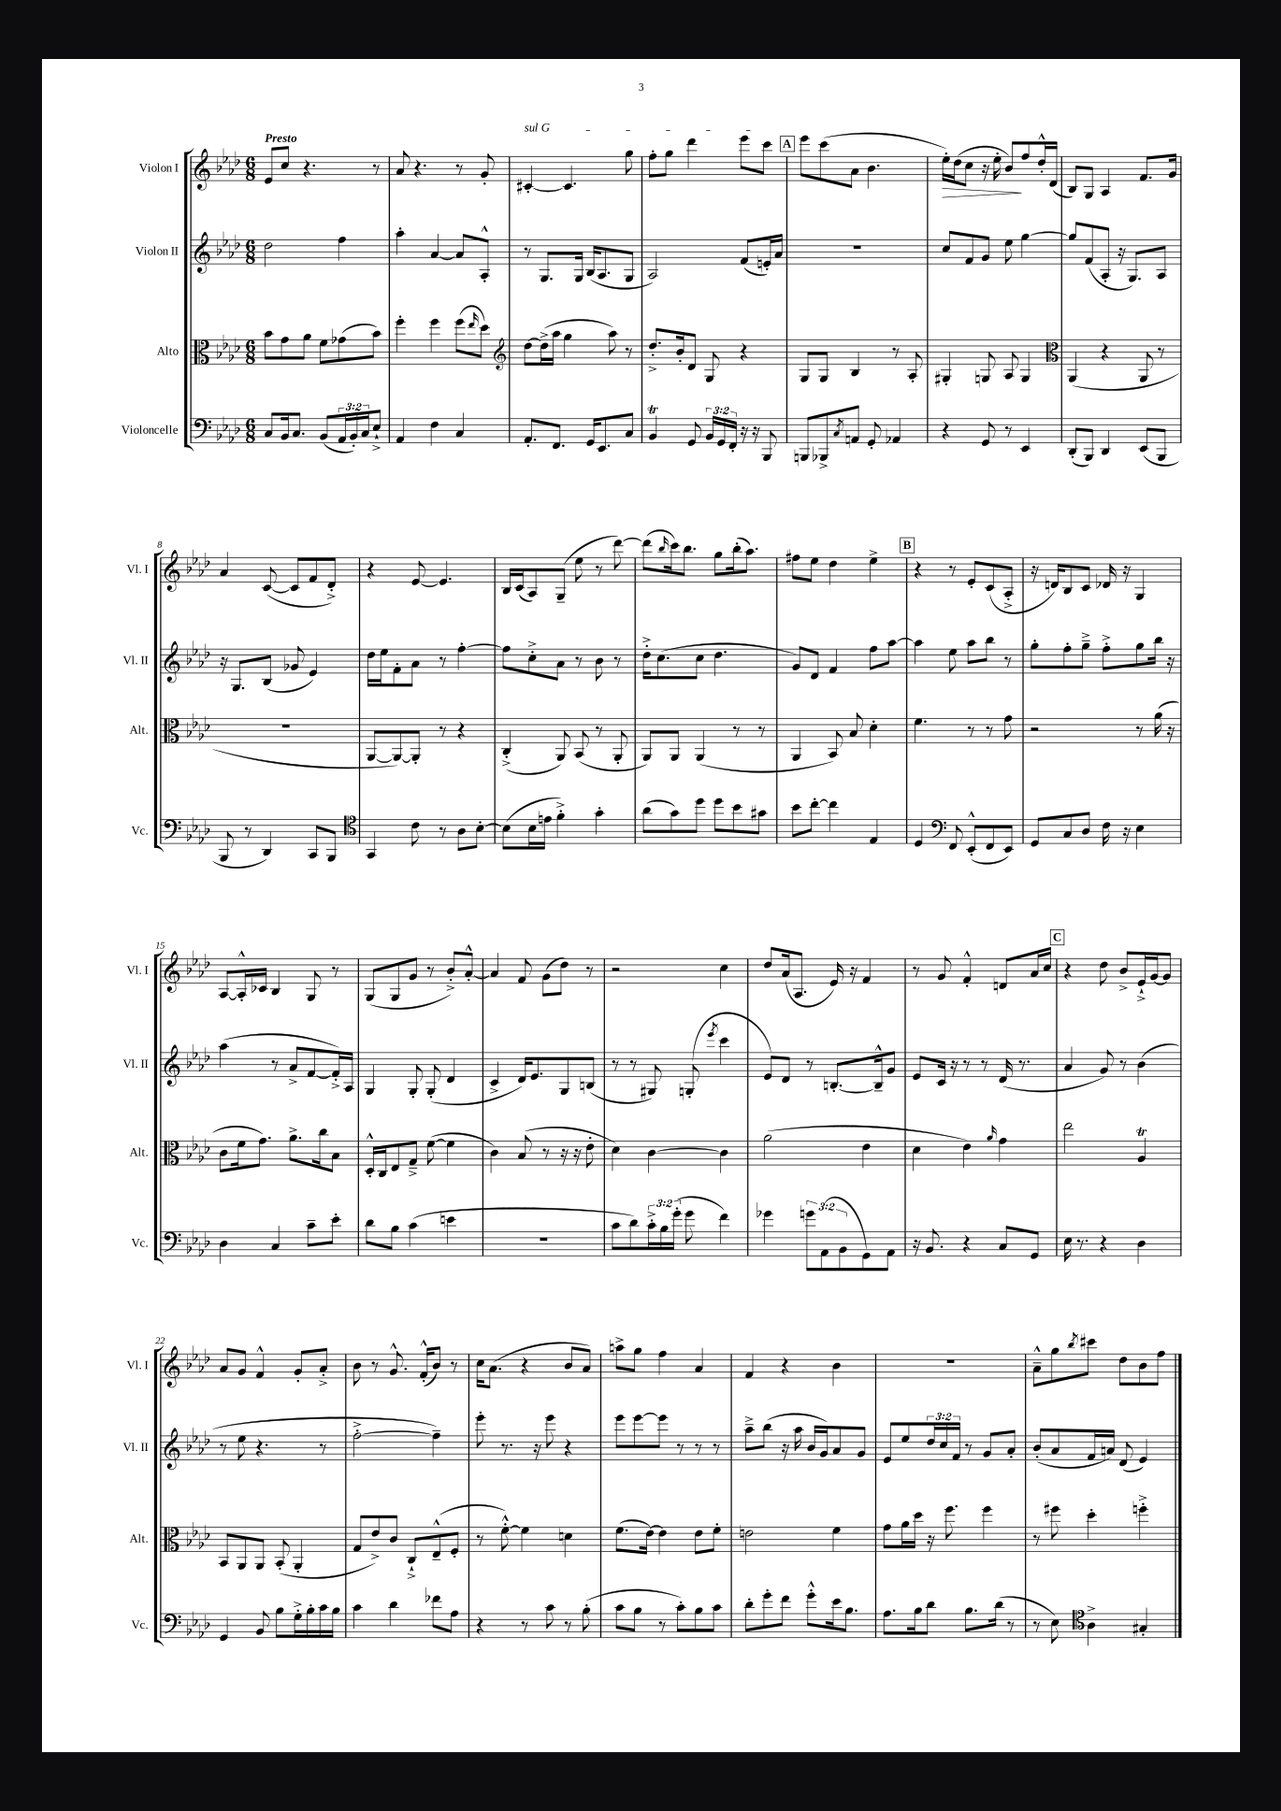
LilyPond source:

<<
\new StaffGroup <<
\new Staff = "s0" \with { instrumentName = "Violon I" shortInstrumentName = "Vl. I" } {
    \clef treble \key aes \major \numericTimeSignature \time 6/8 \tempo "Presto"
    ees'8 c''8 r4. r8 |
    aes'8 r4. r8 g'8-. |
    \once \override TextSpanner.bound-details.left.text = \markup { \italic "sul G" } cis'4~-.\startTextSpan cis'4. g''8 |
    f''8-. g''8 des'''4 ees'''8 c'''8\stopTextSpan |
    \mark \markup { \box "A" } ees'''8 c'''8( aes'8 bes'4. |
    ees''16-.\>) des''16( c''8 r16 ees''16-. bes'8\!) f''8 des''16-.-^ des'16( |
    bes8) g8 aes4 f'8. g'16 |
    aes'4 c'8~( c'8 f'8 des'8-.->) |
    r4 ees'8~ ees'4. |
    bes16 c'16( aes8) g8--( ees''8 r8 des'''8~) |
    des'''8( \grace { bes''16 } c'''16) bes''8. g''8 bes''16-.( aes''8.) |
    fis''8 ees''8 des''4 ees''4-> |
    \mark \markup { \box "B" } r4 r8 ees'8-. c'8( aes8-.-> |
    r16 d'16) bes8 c'8 des'16 r16 g4 |
    aes8~ aes16-.-^ ces'16 bes4 g8 r8 |
    g8( g8 g'8 r8 bes'8-.->) aes'8~-.-^ |
    aes'4 f'8 g'8( des''8) r8 |
    r2 c''4 |
    des''8 aes'16( aes8. ees'16) r16 f'4 |
    r8 g'8 f'4-.-^ d'8 aes'16 c''16 |
    \mark \markup { \box "C" } r4 des''8 bes'8-> ees'16-!-> g'16~ g'8 |
    aes'8 g'8 f'4-^ g'8-. aes'8-.-> |
    bes'8 r8 g'8.-^ f'16-.-^( bes'8) r8 |
    c''16 aes'8.( r4 bes'8 aes'8) |
    a''8-> g''8 f''4 aes'4 |
    f'4 r4 bes'4 |
    R2. |
    aes'8---^ g''8 \acciaccatura { bes''8 } cis'''8 des''8 bes'8 f''8 \bar "|." |
}
\new Staff = "s1" \with { instrumentName = "Violon II" shortInstrumentName = "Vl. II" } {
    \clef treble \key aes \major \numericTimeSignature \time 6/8 \override Staff.TupletNumber.text = #tuplet-number::calc-fraction-text
    des''2 f''4 |
    aes''4-. aes'4~ aes'8 aes8-.-^ |
    r8 g8. g16 bes16( aes8. g8 |
    aes2) f'8( e'16-.) aes'16 |
    \mark \markup { \box "A" } R2. |
    c''8 f'8 g'8 ees''8 g''4~ |
    g''8 f'8( aes8-. r16 g8.) aes8 |
    r16 g8. bes8( ges'8 ees'4) |
    des''16 ees''16 f'8-. aes'8 r8 f''4~-. |
    f''8 c''8-.-> aes'8 r8 bes'8 r8 |
    des''16-.-> c''8.( c''8 des''4. |
    g'8) des'8 f'4 f''8 aes''8~ |
    \mark \markup { \box "B" } aes''4 ees''8 aes''8 bes''8 r8 |
    g''8-. f''8-. g''8---> f''8-.-> g''8 bes''16 r16 |
    aes''4( r8 aes'8-> f'8~ f'16-.->) aes16 |
    g4 g8-. g8-.( des'4 |
    c'4-> des'16) ees'8. g8 b8( |
    r8 r8 gis8) g8-.( \acciaccatura { ees'''8 } c'''4 |
    ees'8) des'8 r8 b8.~-. b16---^ g'8 |
    ees'8 c'16 r16 r8 r8 des'16( r8. |
    \mark \markup { \box "C" } aes'4 g'8) r8 bes'4( |
    r8 ees''8 r4. r8 |
    f''2~-.-> f''4--) |
    ees'''8-. r8. r16 ees'''8 r4 |
    ees'''8 ees'''8~ ees'''8 r8 r8 r8 |
    aes''8---> bes''8( r16 aes''16 bes'16 g'16) aes'8 g'8 |
    ees'8 ees''8 \tuplet 3/2 { des''16 c''16 f'16 } r8 g'8 aes'8-. |
    bes'8-.( aes'8 f'16 a'16) des'8( ees'4) \bar "|." |
}
\new Staff = "s2" \with { instrumentName = "Alto" shortInstrumentName = "Alt." } {
    \clef alto \key aes \major \numericTimeSignature \time 6/8
    bes'8 g'8 aes'8 f'8 ges'8( bes'8) |
    f''4-. f''4 f''8( \grace { ees''16 } des''8) |
    \clef treble des''8~ des''16->( aes''16 g''4 aes''8) r8 |
    des''8.-.-> bes'16-. des'8 g8 r4 |
    \mark \markup { \box "A" } g8 g8 bes4 r8 aes8-. |
    gis4-. g8 aes8 g4 |
    \clef alto aes,4( r4 aes,8 r8 |
    R2. |
    aes,8~ aes,8~) aes,8-. r8 r4 |
    c4-.->( aes,8) bes,8( r8 aes,8-. |
    aes,8) aes,8 aes,4( r8 r8 |
    aes,4 bes,8) bes8 des'4-. |
    \mark \markup { \box "B" } f'4. r8 r8 g'8 |
    r2 r8 aes'16( r16 |
    c'8 f'16 g'8.) aes'8.-> c''16 bes8 |
    des16-.-^ c16 ees8 g8---> f'8~( f'4 |
    c'4) bes8( r8 r16 r16 ees'8-. |
    des'4) c'4~ c'4 |
    aes'2( ees'4 |
    des'4 ees'4) \grace { aes'16 } g'4 |
    \mark \markup { \box "C" } ees''2 aes4\trill |
    bes,8 aes,8 aes,8 bes,8-.( aes,4-. |
    g8 ees'8->) c'8 c8-!-> ees8---^( f8-. |
    r8 f'8~-.-^) f'4 d'4 |
    f'8.( ees'16~) ees'4 ees'8 f'8-. |
    e'2 f'4 |
    g'8 aes'16 des''16 r16 f''8. f''4 |
    r8 fis''8 des''4-. f''4-.-> \bar "|." |
}
\new Staff = "s3" \with { instrumentName = "Violoncelle" shortInstrumentName = "Vc." } {
    \clef bass \key aes \major \numericTimeSignature \time 6/8 \override Staff.TupletNumber.text = #tuplet-number::calc-fraction-text
    c8 bes,16 c8. bes,8( \tuplet 3/2 { aes,16 bes,16-.) c16 } ees8-!-> |
    aes,4 f4 c4 |
    aes,8.-. f,8. g,16 ees,8. c8 |
    bes,4\trill g,8 \tuplet 3/2 { bes,16 g,16 f,16-. } r16 r16 bes,,8 |
    \mark \markup { \box "A" } b,,8 bes,,8-> \acciaccatura { c8 } a,8 g,8-. aes,4 |
    r4 g,8 r8 ees,4 |
    des,8-.( bes,,8) des,4 ees,8( bes,,8 |
    bes,,8 r8 des,4) c,8 bes,,8 |
    \clef tenor g,4 c'8 r8 aes8 bes8~-. |
    bes8( bes16 e'16 f'4-.->) g'4-. |
    aes'8( g'8) des''8 des''8 bes'8 gis'8 |
    bes'8 c''8~-. c''4 ees4 |
    \mark \markup { \box "B" } des4 \clef bass f,8 ees,8-.-^( f,8 ees,8) |
    g,8 c8 des8 f16 r16 ees4 |
    des4 c4 c'8-- ees'8-. |
    des'8 bes8 c'4( e'4 |
    R2. |
    c'8 des'8) \tuplet 3/2 { c'16-.-> bes16 g'16-.( } g'8 f'4) |
    ges'4 \tuplet 3/2 { g'8 aes,8( bes,8 } g,8) aes,8 |
    r16 bes,8. r4 c8 g,8 |
    \mark \markup { \box "C" } ees16 r8. r4 des4 |
    g,4 bes,8 bes8 g16-.-> bes16-. c'16 bes16 |
    c'4 des'4 fes'8 aes8 |
    r4 r8 c'8 r8 bes8-.( |
    c'8 bes8 r8 c'8-.) bes8 c'8 |
    des'8-. g'8-. f'8 g'8-.-^ ees'16 bes8. |
    aes8. bes16 des'8 bes8. des'16( r8 |
    r8 ees8) \clef tenor aes4-> gis4-. \bar "|." |
}
>>
>>
